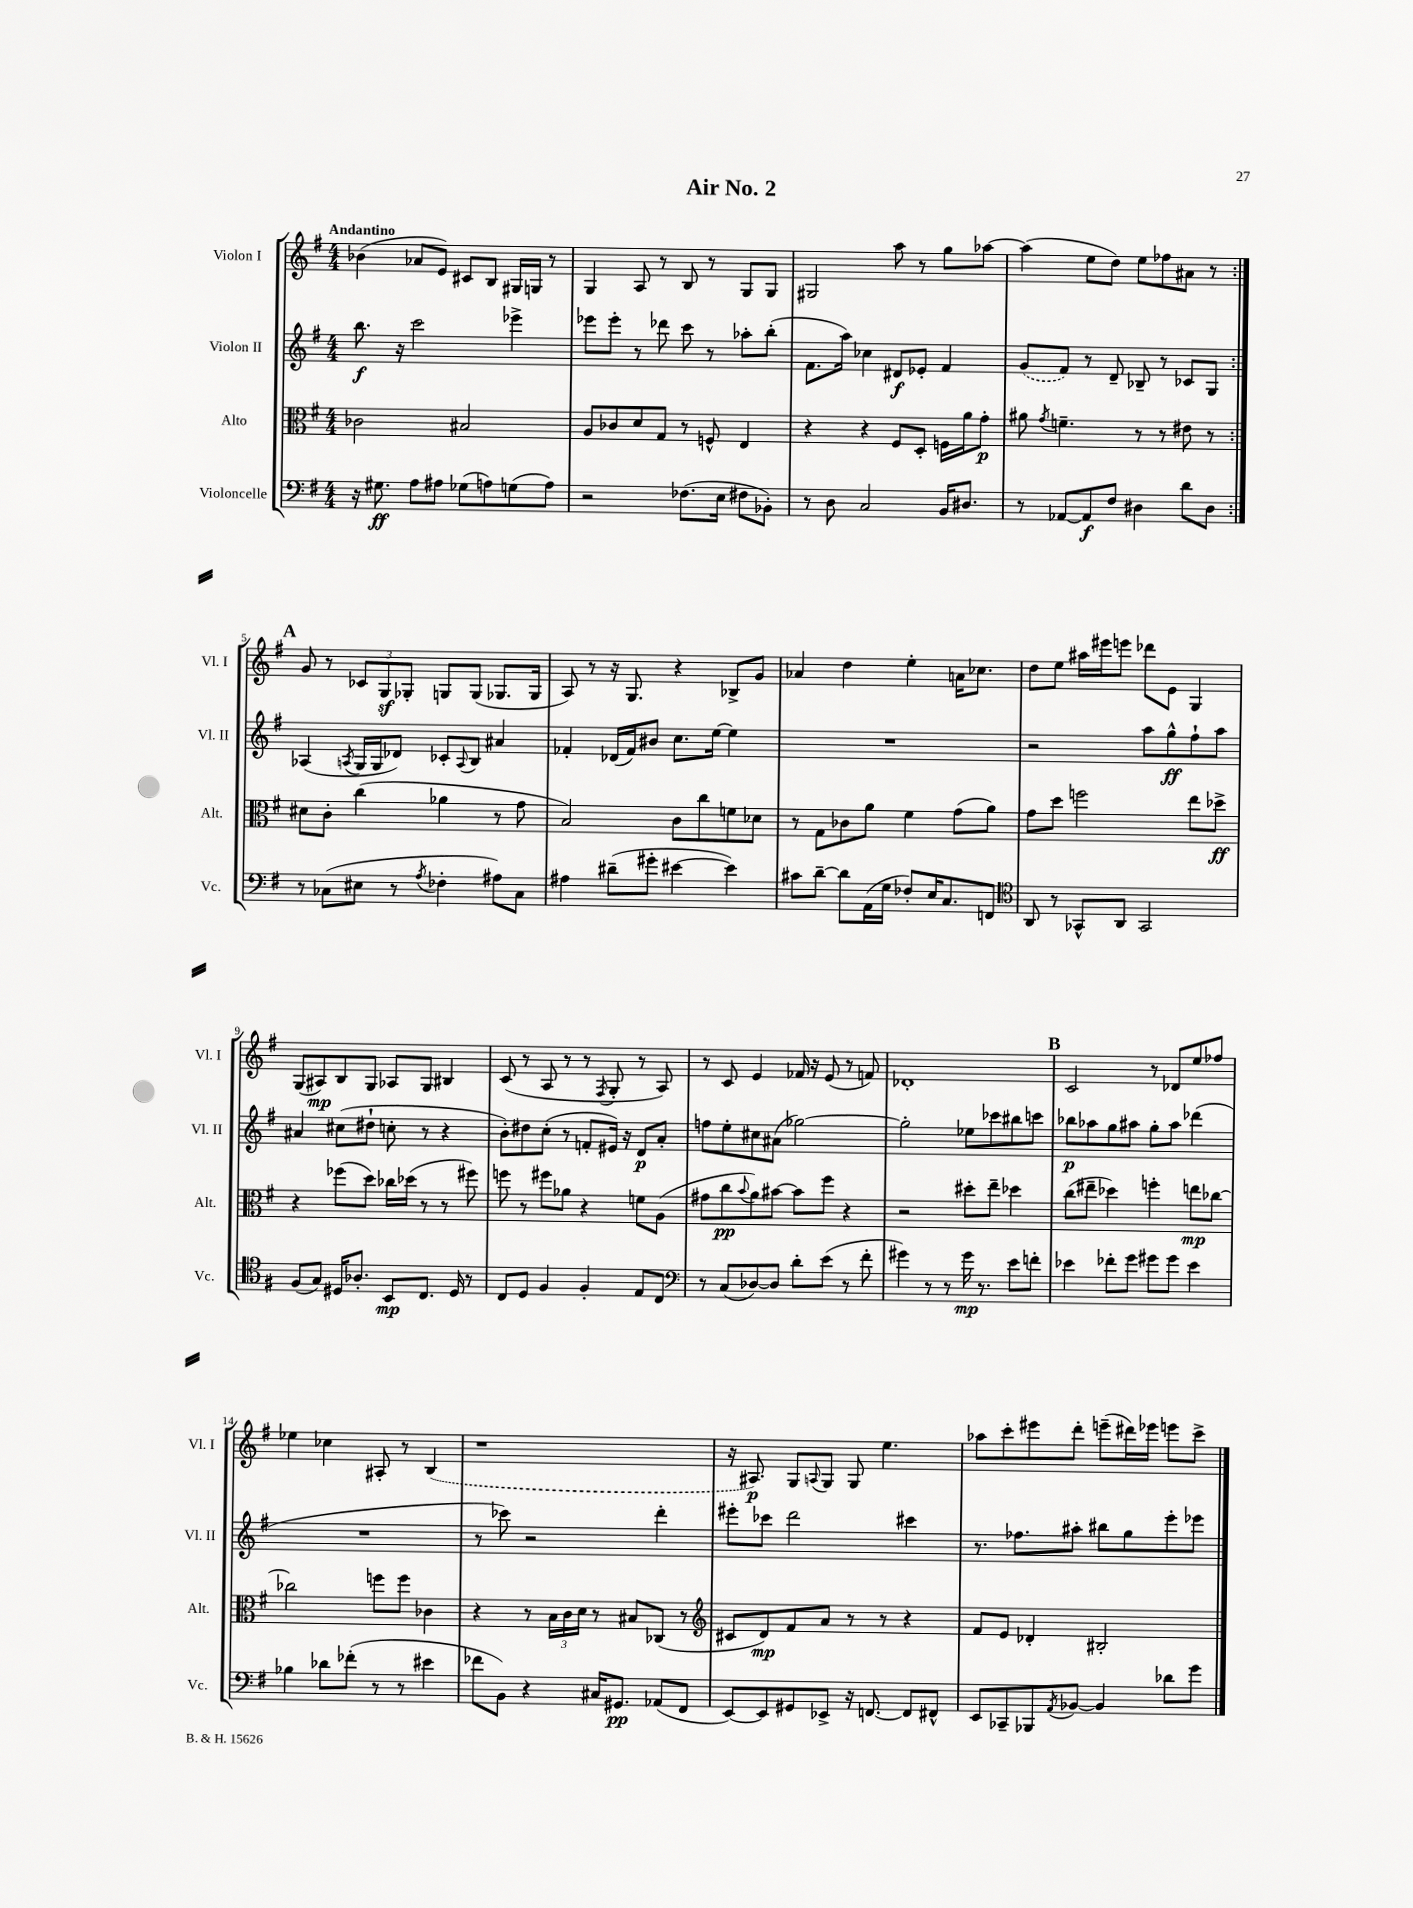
\header { title = "Air No. 2" }
<<
\new StaffGroup <<
\new Staff = "s0" \with { instrumentName = "Violon I" shortInstrumentName = "Vl. I" } {
    \clef treble \key g \major \numericTimeSignature \time 4/4 \tempo "Andantino"
    \repeat volta 2 { bes'4( aes'8 e'8) cis'8 b8 gis16 g16 r8 |
    g4 a8 r8 b8 r8 g8 g8 |
    gis2 a''8 r8 g''8 aes''8~ |
    aes''4( e''8 d''8) e''8 fes''8 ais'8 r8 | }
    \mark \markup { \bold "A" } g'8 r8 \tuplet 3/2 { ces'8 g8\sf ges8-. } g8 g8( ges8. ges16 |
    a8) r8 r16 g8. r4 bes8-> g'8 |
    aes'4 d''4 e''4-. a'16 ces''8. |
    d''8 e''8 ais''16 eis'''16 e'''8 des'''8 e'8 g4 |
    g8( ais8\mp) b8 g8 aes8 g8 bis4 |
    c'8( r8 a8 r8 r8 \acciaccatura { fis8 } g8-. r8 a8) |
    r8 c'8 e'4 fes'16 r16 e'8( r8 f'8) |
    des'1-. |
    \mark \markup { \bold "B" } c'2 r8 des'8 e''8 fes''8 |
    ees''4 ces''4 ais8-. r8 \once \slurDashed b4( |
    r1 |
    r16 ais8.\p) g8 \appoggiatura { a8 } g8 g8 e''4. |
    aes''8 c'''8-. eis'''8 d'''8-. e'''8--( dis'''16) ees'''16 e'''8 c'''8-> \bar "|." |
}
\new Staff = "s1" \with { instrumentName = "Violon II" shortInstrumentName = "Vl. II" } {
    \clef treble \key g \major \numericTimeSignature \time 4/4
    \repeat volta 2 { b''8.\f r16 c'''2 ees'''4-> |
    ees'''8 ees'''8-. r8 des'''8 c'''8 r8 aes''8-. b''8-.( |
    fis'8. a''16) ces''4 dis'8\f ees'8-. fis'4 |
    \once \slurDashed g'8( fis'8) r8 d'8-- bes8-- r8 ces'8 g8 | }
    \mark \markup { \bold "A" } aes4( \acciaccatura { a8 } g16 g16 des'8) ces'8-. \appoggiatura { a8 } b8 ais'4 |
    fes'4-. des'16( fes'16) bis'8 c''8. e''16~ e''4 |
    R1 |
    r2 a''8 g''8-^\ff fis''8-! a''8 |
    ais'4 cis''8( dis''8-! c''8-. r8 r4 |
    b'8-.) dis''8 c''8-.( r8 f'8-. eis'16) r16 d'8\p a'8-. |
    f''8 e''8-. cis''8 ais'8( ges''2~) |
    ges''2-. ees''8 ces'''8 bis''8 c'''8 |
    \mark \markup { \bold "B" } bes''8\p aes''8 g''8 ais''8 g''8-. ais''8 des'''4( |
    R1 |
    r8 ces'''8) r2 d'''4-. |
    eis'''8-. ces'''8 d'''2 cis'''4 |
    r8. fes''8. ais''8-. bis''8 g''8 e'''8-. ees'''8 \bar "|." |
}
\new Staff = "s2" \with { instrumentName = "Alto" shortInstrumentName = "Alt." } {
    \clef alto \key g \major \numericTimeSignature \time 4/4
    \repeat volta 2 { ces'2 bis2 |
    a8 ces'8 d'8 g8 r8 f8-^ e4 |
    r4 r4 fis8 d8-. f16 a'16 g'8-.\p |
    ais'8 \acciaccatura { g'8 } f'4.-- r8 r8 eis'8 r8 | }
    \mark \markup { \bold "A" } dis'8 c'8-. c''4( aes'4 r8 g'8 |
    b2) c'8 c''8 f'8 des'8 |
    r8 g8 ces'8 a'8 fis'4 g'8( a'8) |
    g'8 d''8 f''2 e''8 des''8->\ff |
    r4 fes''8( d''8) ces''16 des''16( r8 r8 fis''8) |
    f''8 r8 fis''8 aes'8 r4 f'8 a8( |
    gis'8 c''8\pp \appoggiatura { b'8 } a'8) bis'8~ bis'8 fis''8 r4 |
    r2 dis''8-. e''8-- des''4 |
    \mark \markup { \bold "B" } c''8( eis''8-- des''4) f''4-. e''8\mp ces''8~ |
    ces''2 f''8 f''8 ces'4 |
    r4 r8 \tuplet 3/2 { b16 c'16 d'16 } r8 bis8 ces8( r8 |
    \clef treble cis'8 d'8\mp) fis'8 a'8 r8 r8 r4 |
    fis'8 e'8 des'4-. bis2-. \bar "|." |
}
\new Staff = "s3" \with { instrumentName = "Violoncelle" shortInstrumentName = "Vc." } {
    \clef bass \key g \major \numericTimeSignature \time 4/4
    \repeat volta 2 { r16 gis8.\ff a8 ais8 ges8( a8) g8( a8) |
    r2 fes8.( e16 fis8 bes,8-.) |
    r8 d8 c2 b,16 dis8. |
    r8 aes,8~ aes,8\f fis8 dis4 d'8 dis8 | }
    \mark \markup { \bold "A" } r8 ces8( eis8 r8 \acciaccatura { a8 } fes4-. ais8) ces8 |
    ais4 dis'8--( gis'8-. eis'4~ eis'4) |
    cis'8 d'8~-- d'8 a,16( g16 fes8-.) e16 c8. f,8 |
    \clef tenor a,8 r8 ges,8-^ a,8 ges,2 |
    fis8( g8) dis16 aes8.-. b,8\mp c8. dis16 r8 |
    c8 d8 fis4 fis4-. e8 c8 |
    \clef bass r8 c8( des8~) des8 d'8-. e'8( r8 fis'8-. |
    gis'4) r8 r8 gis'16\mp r8. e'8 f'8-. |
    \mark \markup { \bold "B" } ees'4 fes'8-. g'8 gis'8 gis'8 ees'4 |
    bes4 des'8 fes'8-.( r8 r8 eis'4 |
    fes'8 b,8) r4 cis16 gis,8.\pp aes,8( fis,8 |
    e,8~) e,8 gis,8 ees,8-> r16 f,8.~ f,8 fis,8-^ |
    e,8 ces,8-- bes,,8 \acciaccatura { a,8 } bes,8~ bes,4 des'8 g'8 \bar "|." |
}
>>
>>
